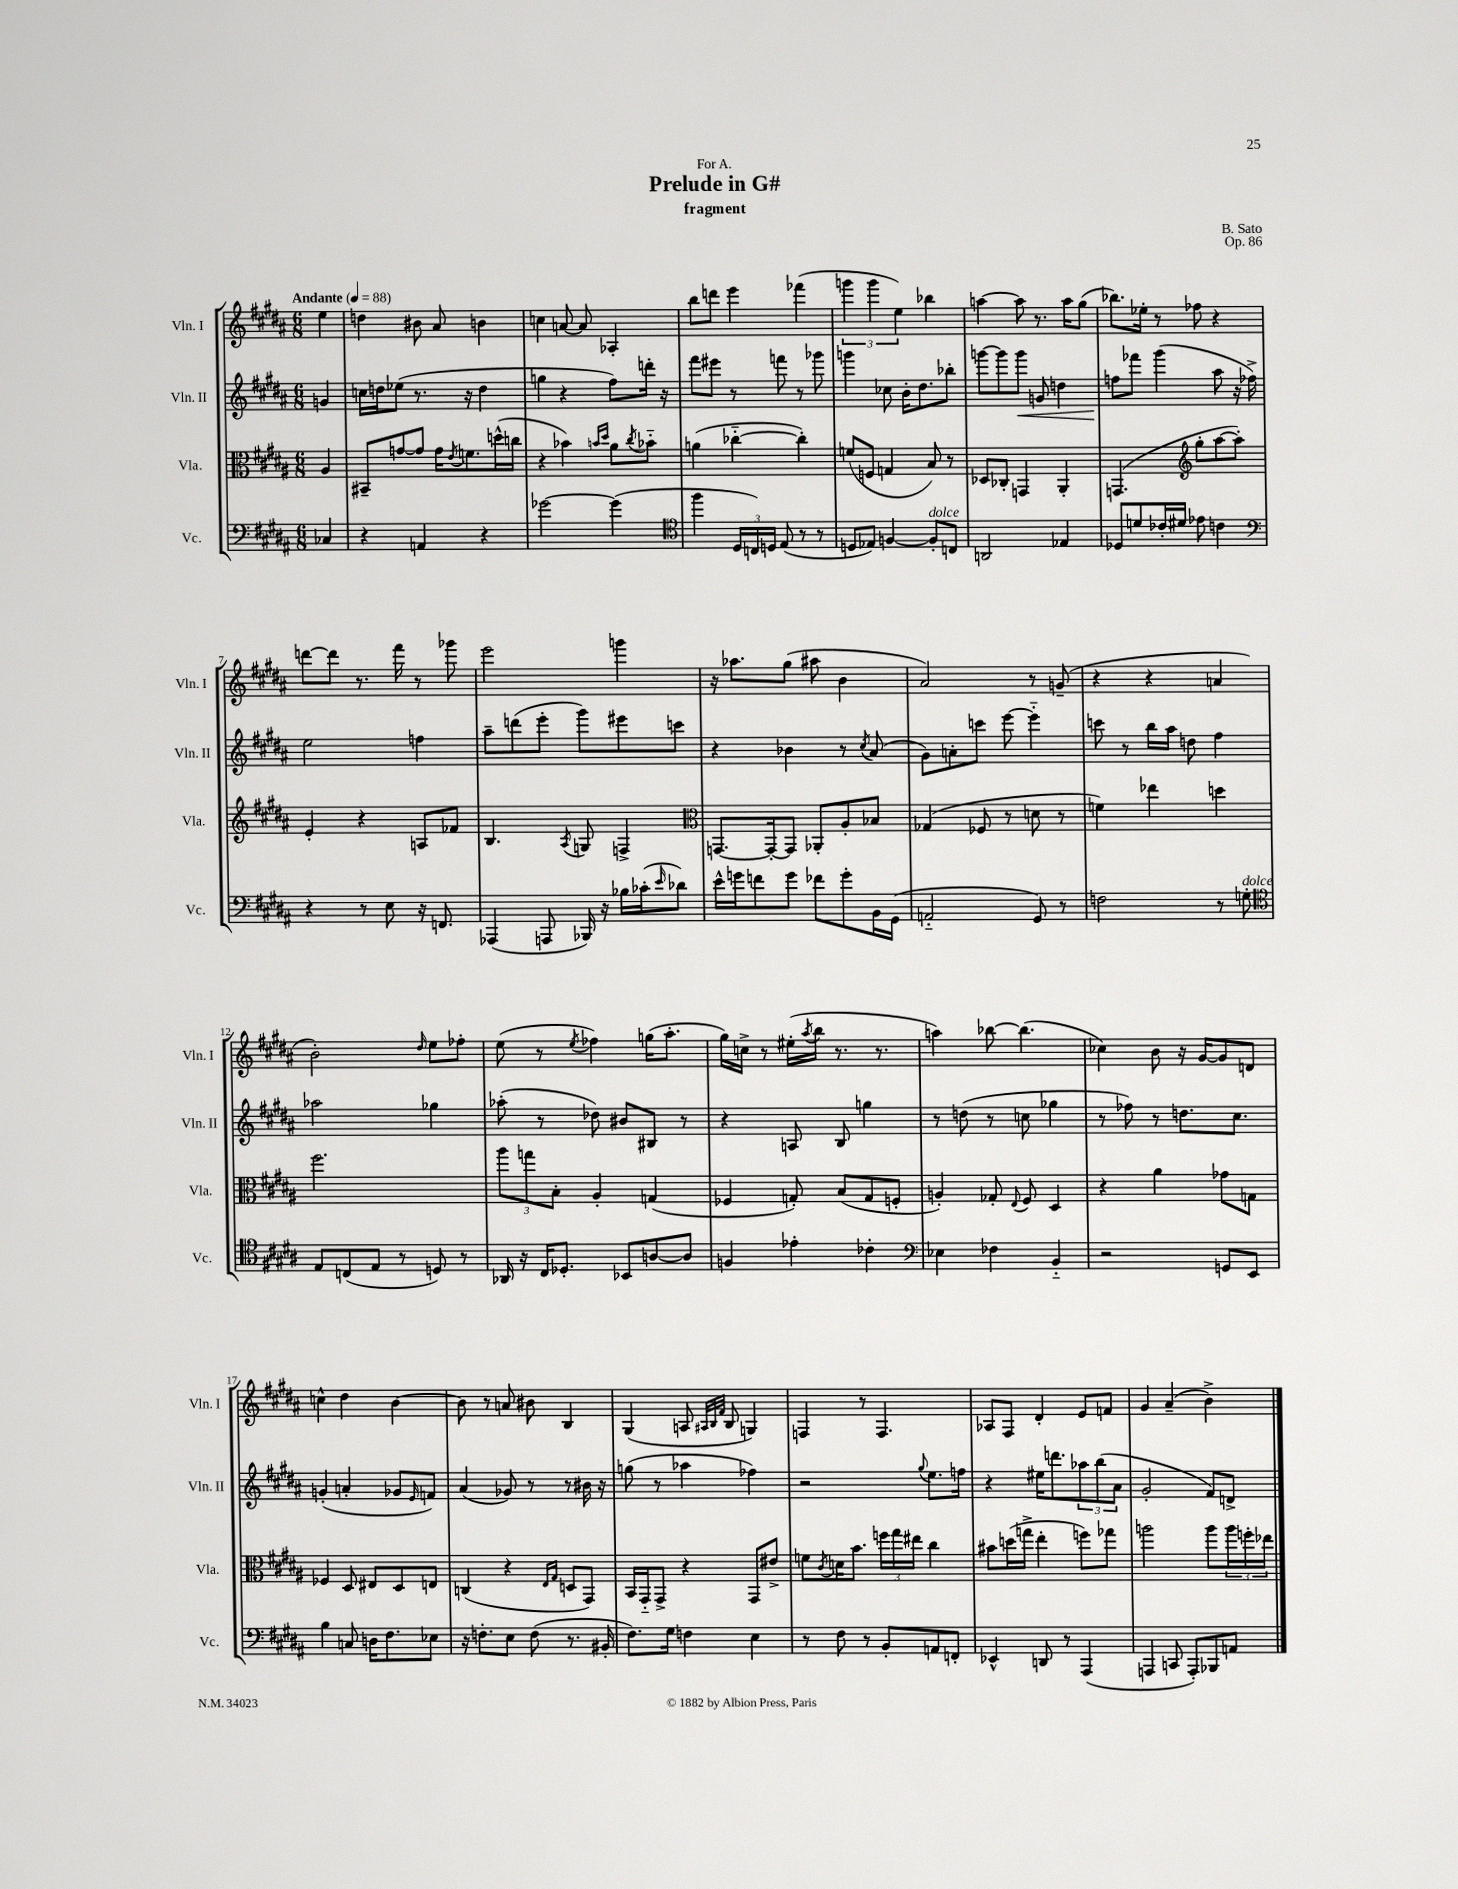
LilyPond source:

\header { title = "Prelude in G#" composer = "B. Sato" subtitle = "fragment" dedication = "For A." opus = "Op. 86" }
<<
\new StaffGroup <<
\new Staff = "s0" \with { instrumentName = "Vln. I" shortInstrumentName = "Vln. I" } {
    \clef treble \key b \major \numericTimeSignature \time 6/8 \partial 4 \tempo "Andante" 4 = 88
    e''4 |
    d''4 bis'8 ais'8 b'4 |
    c''4 a'8~ a'8 aes4-. |
    b''8 d'''8 e'''4 fes'''4( |
    \tuplet 3/2 { g'''4 g'''4 e''4) } bes''4 |
    a''4~ a''8 r8. a''16 gis''8( |
    bes''8.) ees''16-. r8 fes''8 r4 |
    d'''8~ d'''8 r8. fis'''16 r8 ges'''8 |
    e'''2 g'''4 |
    r16 aes''8. gis''8( ais''8 b'4 |
    ais'2) r8 g'8--( |
    r4 r4 a'4 |
    b'2-.) \grace { dis''16 } e''8 fes''8-. |
    e''8( r8 \acciaccatura { e''8 } fes''4) g''16( ais''8.-. |
    gis''16) c''16-> r8 eis''16-.( \acciaccatura { ais''8 } b''16 r8. r8. |
    a''4) bes''8~ bes''4.( |
    ces''4) b'8 r16 gis'16~ gis'8 d'8 |
    c''4-^ dis''4 b'4~ |
    b'8 r8 a'8 bis'8 b4 |
    gis4( a8 \grace { ais32 b32 fis'32 } b8 g4) |
    f4 r8 f4. |
    aes8 fis8 dis'4-. e'8 f'8 |
    gis'4 ais'4--( b'4->) \bar "|." |
}
\new Staff = "s1" \with { instrumentName = "Vln. II" shortInstrumentName = "Vln. II" } {
    \clef treble \key b \major \numericTimeSignature \time 6/8 \partial 4
    g'4 |
    c''16 d''16 ees''8( r8. r16 d''4 |
    g''4 r4 fis''8) d'''16-. r16 |
    fis'''8 eis'''8 r8 f'''8 r8 ges'''8 |
    g'''4 ces''8 b'16-. dis''8. bes''8-. |
    g'''8~ g'''8 g'''8\< g'8 d''4 |
    f''8\! fes'''8 gis'''4( ais''8 r16 fes''16->) |
    e''2 f''4 |
    ais''8-- d'''8( e'''8-. gis'''8) eis'''8 c'''8 |
    r4 bes'4 r8 \acciaccatura { cis''8 } ais'8( |
    gis'8) a'8-. c'''8 e'''8~ e'''4-_ |
    c'''8 r8 b''16 ais''16 d''8 fis''4 |
    aes''2 ges''4 |
    aes''8-.( r8 des''8) bis'8 bis8 r8 |
    r4 a8 b8 g''4 |
    r8 d''8( r8 c''8 ges''4 |
    r8 fes''8) r8 d''8. cis''8. |
    g'4-.( a'4-. ges'8 \grace { e'16 } f'8) |
    ais'4( ges'8) r8 r8 bis'16 r16 |
    g''8( r8 aes''4 fes''4) |
    r2 \appoggiatura { gis''8 } e''8. f''16 |
    r4 eis''16 d'''8. \tuplet 3/2 { aes''8 b''8( ais'8 } |
    gis'2-. fis'8) d'8-> \bar "|." |
}
\new Staff = "s2" \with { instrumentName = "Vla." shortInstrumentName = "Vla." } {
    \clef alto \key b \major \numericTimeSignature \time 6/8 \partial 4
    ais4 |
    bis,8-- g'8~ g'8 g'16 \acciaccatura { e'8 } f'8. d''16-^( c''16 |
    r4 bes'4) \grace { b'16 dis''16 } ais'8 \acciaccatura { cis''8 } bes'8-_ |
    a'4( ces''4~-_ ces''4-.) |
    f'8( f8 g4 b8) r8 |
    des8 ces8-. g,4 ais,4-. |
    g,4.( \clef treble gis''8-. ais''8~ ais''8-.) |
    e'4-. r4 a8 fes'8 |
    b4. \acciaccatura { ais8 } g8 f4-> |
    \clef alto g,8.~ g,16~-. g,8 aes,8-. ais8-. bes8 |
    ges4( fes8 r8 d'8 r8 |
    f'4) ees''4 d''4 |
    fis''2. |
    \tuplet 3/2 { ais''8 g''8 b8-. } ais4-. g4( |
    fes4 g8-.) b8( g8 f8-. |
    a4-.) ges8-. \appoggiatura { e8 } fis8 dis4 |
    r4 ais'4 ges'8 g8 |
    fes4 dis8 eis8 dis8 e8 |
    c4( r4 \grace { e16 gis16 } d8 gis,8) |
    b,16 gis,16-_ gis,8-> r4 gis,8 eis'8-> |
    f'8 \acciaccatura { cis'8 } d'16 b'8. \tuplet 3/2 { f''16 gis''16 eis''16 } cis''4 |
    bis'8 d''16( g''16-> e''4-. f''8) ges''8 |
    a''2 a''8 \tuplet 3/2 { a''16 f''16-. ees''16 } \bar "|." |
}
\new Staff = "s3" \with { instrumentName = "Vc." shortInstrumentName = "Vc." } {
    \clef bass \key b \major \numericTimeSignature \time 6/8 \partial 4
    ces4 |
    r4 a,4 r4 |
    ges'2~ ges'4( |
    \clef tenor fis''4 \tuplet 3/2 { dis16 c16) d16 } e8( r8 r8 |
    d8 ees8) f4~ f8-.^\markup { \italic "dolce" } c8 |
    a,2 ees4 |
    des8 d'8 ces'16-. dis'16 ees'8 c'4 |
    \clef bass r4 r8 e8 r16 f,8. |
    aes,,4( a,,8 bes,,16) r16 bes16 ces'16-.( \grace { e'16 } des'8) |
    e'16-^ g'16 f'8 g'8 fes'8 g'8-. b,16 gis,16( |
    a,2-_ gis,8) r8 |
    f2 r8 g8-.^\markup { \italic "dolce" } |
    \clef tenor e8 c8( e8 r8 d8) r8 |
    aes,16 r16 cis16 des8.-. bes,8 a8~ a8 |
    f4 ees'4-. ces'4-. |
    \clef bass ees4 fes4 b,4-_ |
    r2 g,8 e,8 |
    b4 c8 d16 fis8. ees8 |
    r16 f8.-. e8 f8( r8. bis,16-. |
    fis8.) gis16 f4 e4 |
    r8 fis8 r8 b,8-. a,8 f,8-. |
    ees,4-^ d,8 r8 ais,,4( |
    a,,4 c,8 a,,8-.) bes,,8 a,8 \bar "|." |
}
>>
>>
